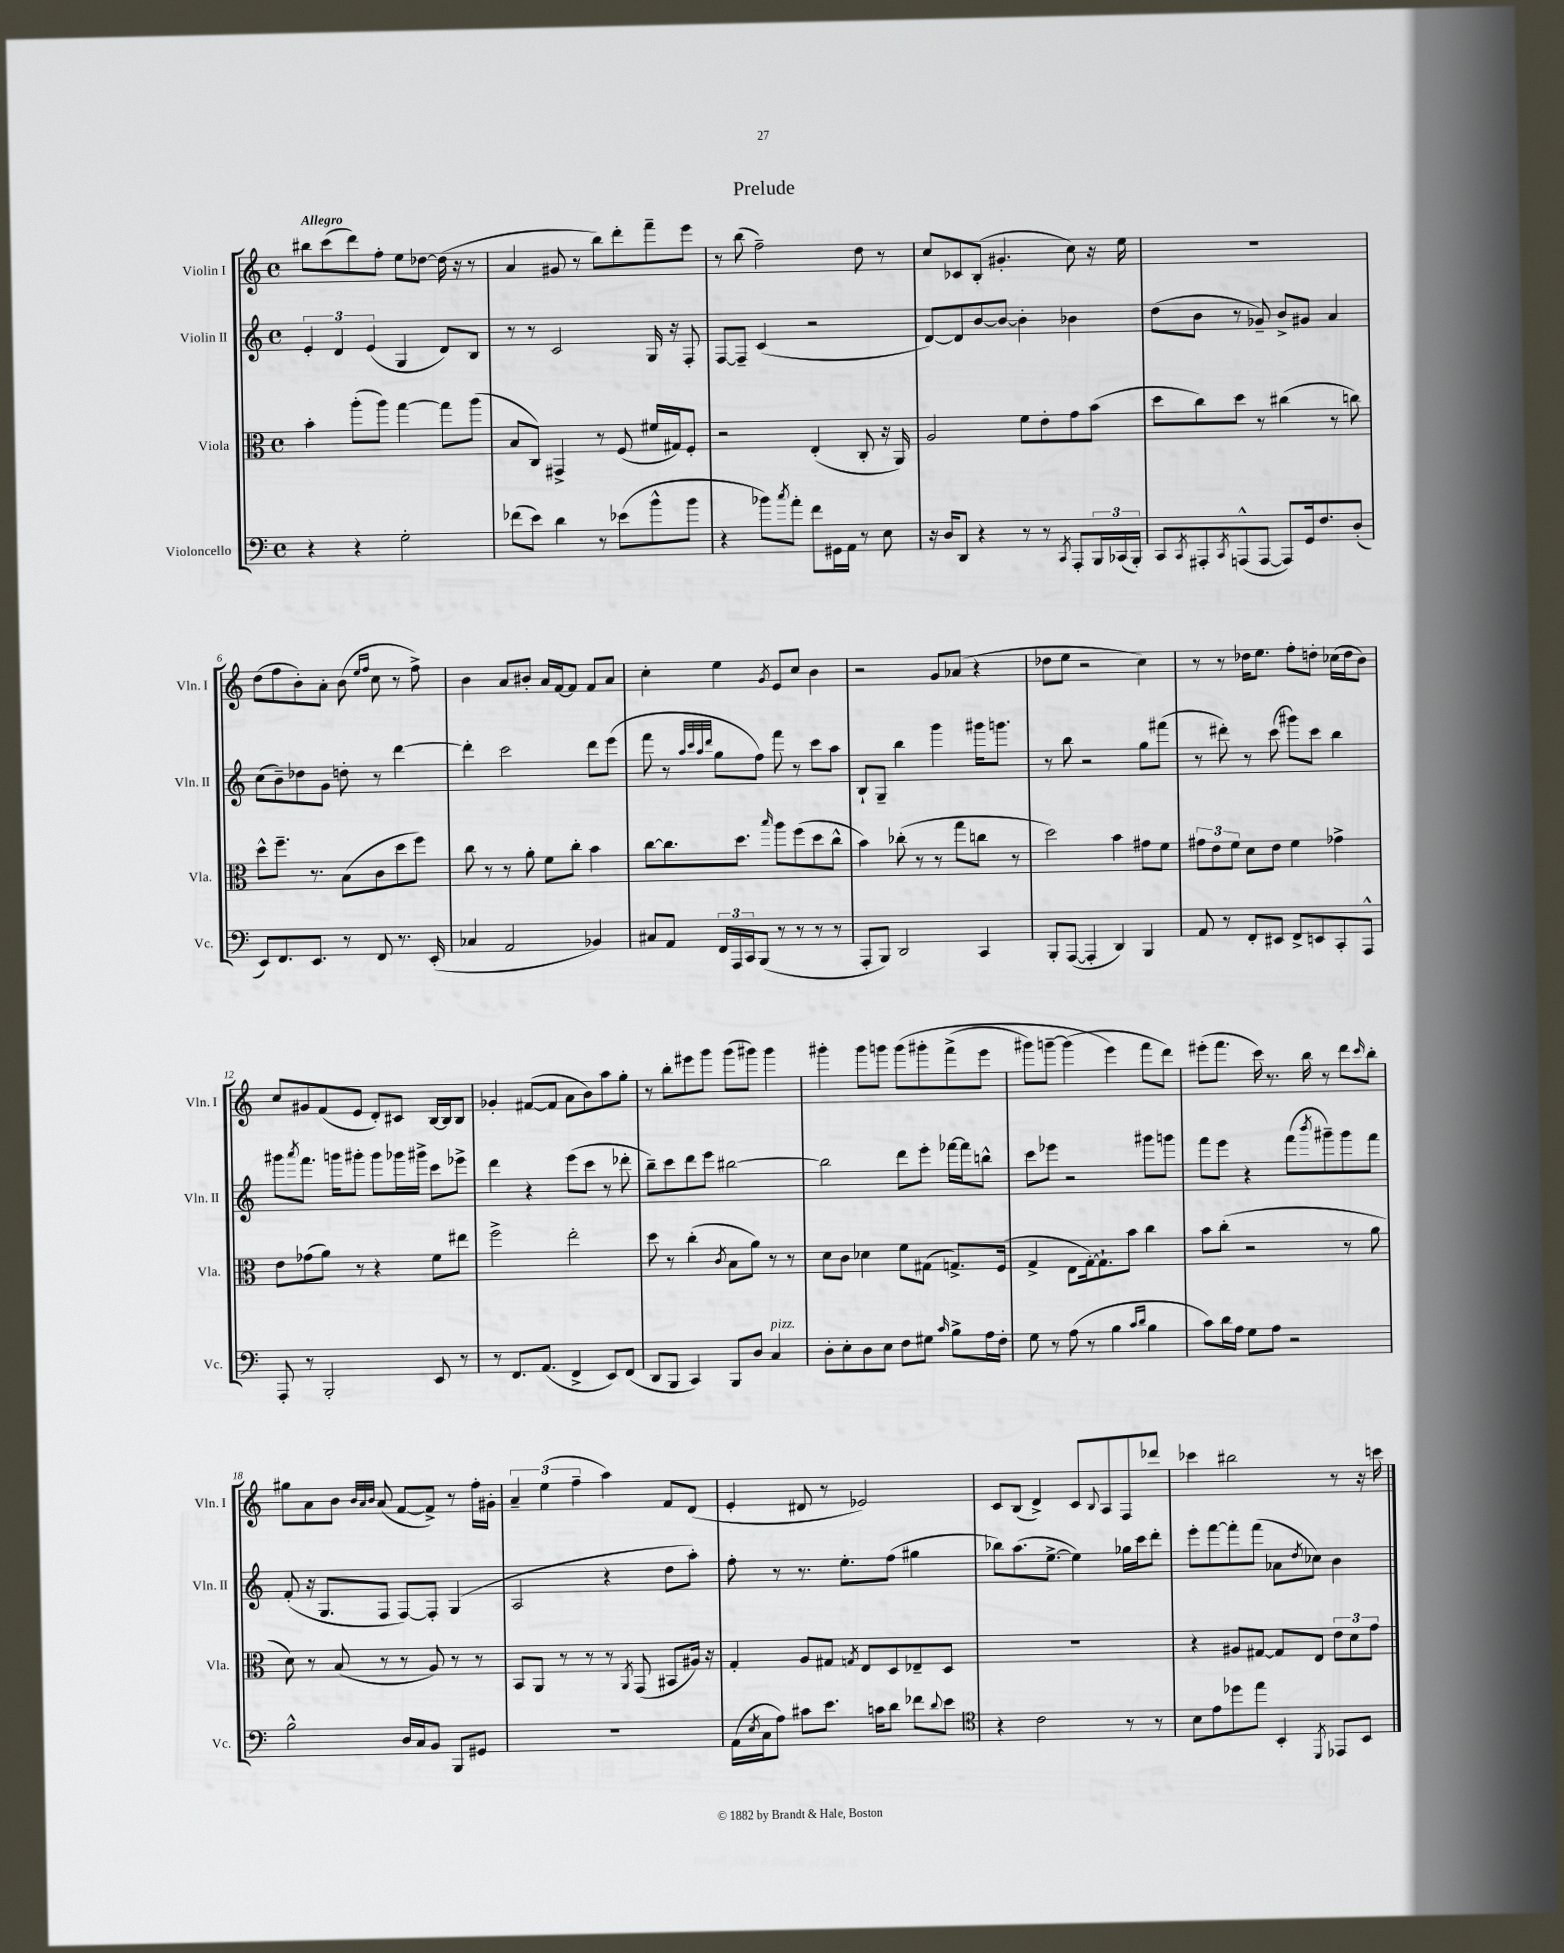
\header { title = "Prelude" }
<<
\new StaffGroup <<
\new Staff = "s0" \with { instrumentName = "Violin I" shortInstrumentName = "Vln. I" } {
    \clef treble \key c \major \defaultTimeSignature \time 4/4 \tempo "Allegro"
    bis''8 c'''8( d'''8) f''8-. e''8 des''8~ des''16( r16 r8 |
    a'4 gis'8 r8 b''8) d'''8-. f'''8-- e'''8 |
    r8 b''8( f''2--) d''8 r8 |
    c''8 ces'8 b8-.( gis'4.-. c''8) r16 e''16 |
    R1 |
    d''8( f''8 b'8-.) a'8-. b'8( \grace { e''16 f''16 } c''8 r8 f''8->) |
    b'4 a'8 bis'8-. a'16 f'16~ f'8 f'8 a'8 |
    c''4-. e''4 \acciaccatura { g'8 } e'8 c''8 b'4 |
    r2 g'8 aes'8( r4 |
    des''8 e''8 r2 c''4) |
    r8 r8 des''16 e''8. f''8-. d''8-. ces''16( d''16 b'8) |
    c''8 gis'8 f'8( e'8 d'8-.) cis'8 b16~ b16 b8 |
    ges'4-. fis'8~( fis'8 a'8 b'8) a''8 g''8-. |
    r8 b''8-. eis'''8 g'''8 g'''8( gis'''8) gis'''4 |
    gis'''4-. gis'''8 g'''8 g'''8\( gis'''8-. f'''8->( e'''8 |
    gis'''8) g'''8~-- g'''4( e'''4\) f'''8 d'''8) |
    eis'''8-.( f'''8. c'''16) r8. b''16 r8 d'''8 \grace { c'''16 } b''8-. |
    gis''8 a'8 b'8 \grace { b'32 a'32 b'32 } a'8( f'8~ f'8->) r8 f''16-. gis'16-. |
    \tuplet 3/2 { a'4-- e''4( f''4-- } a''4) f'8 d'8( |
    e'4-. dis'8 r8 ees'2) |
    c'8 b8( d'4->) c'8 \appoggiatura { b8 } a8 f8 des'''8 |
    ces'''4 bis''2 r8 r16 c'''16 \bar "|." |
}
\new Staff = "s1" \with { instrumentName = "Violin II" shortInstrumentName = "Vln. II" } {
    \clef treble \key c \major \defaultTimeSignature \time 4/4
    \tuplet 3/2 { e'4-. d'4 e'4( } g4 d'8) b8 |
    r8 r8 c'2 g16 r16 f8-. |
    f8~ f8-- c'4( r2 |
    d'8~) d'8 b'8~ b'8~ b'4-. bes'4 |
    d''8( b'8 r8 ges'8--) b'8-> gis'8 a'4 |
    c''8( b'8--) des''8 g'8 d''8-. r8 d'''4~ |
    d'''4-. c'''2 d'''8 e'''8( |
    f'''8 r8 \grace { a''32 c'''32 a''32 d'''32 } g''8 f''8) f'''8 r8 c'''8 a''8 |
    b8-! g8-- b''4 g'''4 gis'''16 g'''8. |
    r8 b''8 r2 g''8 fis'''8( |
    r8 dis'''8-.) r8 c'''8( gis'''8) c'''8 b''4 |
    gis'''8 \acciaccatura { a'''8 } f'''8. g'''16 gis'''8-. gis'''8 ges'''16 gis'''16-> c'''8 ees'''8-> |
    d'''4 r4 e'''8( c'''8 r8 des'''8-. |
    b''8--) c'''8 d'''8 e'''8 bis''2~ |
    bis''2 d'''8 e'''8-. fes'''16~ fes'''16 b''8-^ |
    c'''8 ees'''8 r2 gis'''8 g'''8 |
    f'''8 e'''8 r4 f'''8( \acciaccatura { b'''8 } gis'''8--) gis'''8 f'''8 |
    f'8-.( r16 g8. f8 f8~) f8-. g4( |
    a2 r4 d''8 a''8-.) |
    f''8-. r8 r8. e''8.-. f''8( gis''4 |
    bes''8) a''8.( e''8.~-> e''4) ges''16 c'''16 d'''8-. |
    e'''8-. f'''8~ f'''8-. f'''8( aes'8 \acciaccatura { d''8 } ces''8) b'4 \bar "|." |
}
\new Staff = "s2" \with { instrumentName = "Viola" shortInstrumentName = "Vla." } {
    \clef alto \key c \major \defaultTimeSignature \time 4/4
    b'4-. a''8-.( a''8) g''4~ g''8 a''8( |
    b8 c8) gis,4-> r8 f8( fis'16 gis16) f8-. |
    r2 e4-.( c8-. r16 a,16) |
    a2 f'8 e'8-. g'8 b'8( |
    d''8 c''8) d''8 r8 cis''4( r8 c''8) |
    d''8-^ f''8.-- r8. b8( c'8 d''8 f''8) |
    c''8 r8 r8 a'8-. f'8 c''8-. b'4 |
    c''8~ c''8. d''8. \grace { b''16 } a''8 f''8( d''8 c''8-^ |
    b'4) ces''8-.( r8 r8 g''8 c''8 r8 |
    d''2) b'4 gis'8 f'8 |
    \tuplet 3/2 { gis'8 e'8 f'8 } d'8 e'8 f'4 ges'4-> |
    e'8 ges'8( a'8) r8 r4 f'8 eis''8 |
    f''2-> e''2-. |
    d''8 r8 c''4-.( \acciaccatura { c'8 } b8 a'8) r8 r8 |
    d'8 c'8 des'4 f'8 gis8( g8.->) f16( |
    g4-> e8 g16~-.) g8.-! b'8 c''4 |
    b'8 c''8-.( r2 r8 a'8 |
    d'8) r8 b8( r8 r8 a8) r8 r8 |
    b,8 a,8 r8 r8 r8 \acciaccatura { a,8 } g,8( bis,8 ais16) r16 |
    g4-. a8 gis8 \acciaccatura { g8 } e8 d8 ees8-- d8 |
    R1 |
    r4 ais8 gis8~ gis8 e8 \tuplet 3/2 { e'8 d'8 g'8 } \bar "|." |
}
\new Staff = "s3" \with { instrumentName = "Violoncello" shortInstrumentName = "Vc." } {
    \clef bass \key c \major \defaultTimeSignature \time 4/4
    r4 r4 g2-. |
    fes'8( e'8) d'4 r8 ees'8( b'8-^ b'8 |
    r4 bes'8) \acciaccatura { c''8 } a'8-. f'8 gis,16 a,16 r8 e8 |
    r16 d16 d,8 r4 r8 r8 \acciaccatura { c,8 } a,,8-. \tuplet 3/2 { b,,16 ces,16( b,,16-.) } |
    c,8 \acciaccatura { c,8 } ais,,8-. \acciaccatura { c,8 } a,,8-^( a,,8~ a,,8) g,16 f8. d8-.( |
    e,8) f,8. e,8. r8 f,8 r8. e,16-.( |
    ces4 a,2 bes,4) |
    cis8 a,8 \tuplet 3/2 { f,16 a,,16 c,16 } b,,8( r8 r8 r8 r8 |
    a,,8-. b,,8) d,2 c,4 |
    b,,8-. a,,8~( a,,4-. d,4) b,,4 |
    a,8 r8 f,8-. eis,8 f,8-> e,8 c,8-. a,,8-^ |
    a,,8-. r8 b,,2-. e,8 r8 |
    r8 f,8. a,8.( f,4-> e,8) f,8( |
    d,8 b,,8 c,4) b,,8 d8 c4^\markup { \italic "pizz." } |
    d8-. e8-. d8 e8 f8 gis8 \grace { c'16 } b8-> a16 f16-. |
    g8 r8 a8( r8 b4 \grace { c'16 d'16 } b4 |
    c'8) d'16 a16 g8 a8 r2 |
    b2-^ d16 c16 b,8 b,,8 gis,8 |
    R1 |
    a,16( \acciaccatura { e8 } c16 a8) cis'8 e'8. c'16 d'8 fes'8 \appoggiatura { d'8 } e'8 |
    \clef tenor r4 c'2 r8 r8 |
    b8 e'8 des''8 e''8 b,4-. \acciaccatura { d,8 } ees,8 b,8 \bar "|." |
}
>>
>>
